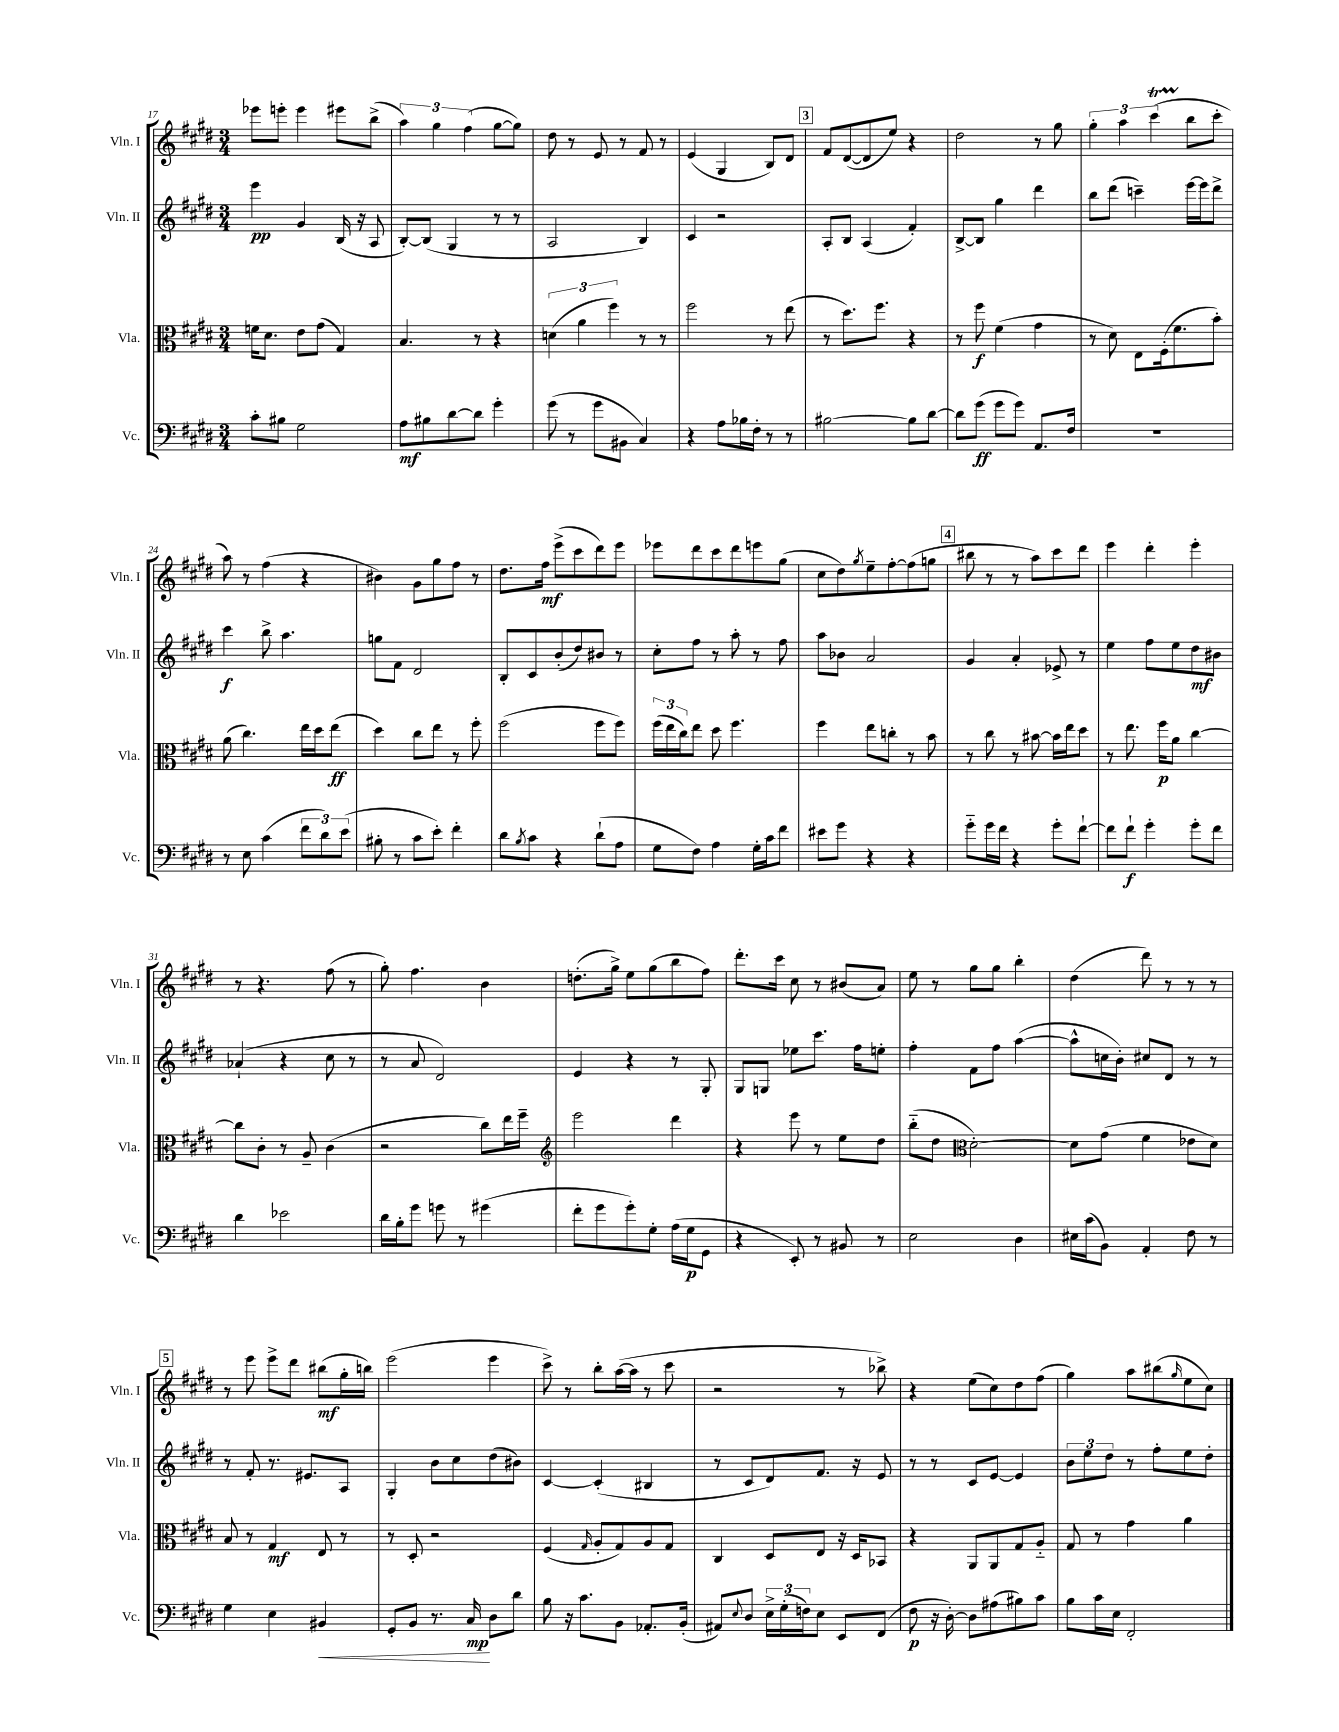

**kern	**kern	**kern	**kern
*staff4	*staff3	*staff2	*staff1
*clefF4	*clefC3	*clefG2	*clefG2
*k[f#c#g#d#]	*k[f#c#g#d#]	*k[f#c#g#d#]	*k[f#c#g#d#]
*M3/4	*M3/4	*M3/4	*M3/4
8c#'	16f	4eee	8eee-
.	8.d#	.	.
8B#	.	.	8eee'
2G#	8e	4g#	4eee
.	(8g#	.	.
.	4G#)	(16B	8eee#
.	.	16r	.
.	.	8A	(8bb^
=	=	=	=
8A	4.B	[8B')	6aa)
8B#	.	(8B]	.
.	.	.	6gg#
[8d#	.	4G#	.
.	.	.	(6ff#
8d#]	8r	.	.
4g#'	4r	8r	[8gg#
.	.	8r	8gg#])
=	=	=	=
(8g#	(6d	2A	8dd#
8r	.	.	8r
.	6a	.	.
8g#	.	.	8e
.	6ff#)	.	.
8BB#	.	.	8r
4C#)	8r	4B)	8f#
.	8r	.	8r
=	=	=	=
4r	2ff#	4c#	(4e
8A	.	2r	4G#
16B-	.	.	.
16F#'	.	.	.
8r	8r	.	8B)
8r	(8ee	.	8d#
=	=	=	=
[2B#	8r	8A'	8f#
.	8.dd#)	8B	([8d#
.	.	(4A	8d#]
.	8.ff#	.	.
.	.	.	8ee)
8B#]	4r	4f#')	4r
[8d#	.	.	.
=	=	=	=
8d#]	8r	[8B^	2dd#
(8g#	8ff#	8B]	.
8g#	(4f#	4gg#	.
8g#)	.	.	.
8.AA	4g#	4ddd#	8r
.	.	.	8gg#
16F#	.	.	.
=	=	=	=
2.r	8r	8bb	6gg#'
.	8d#)	(8ddd#	.
.	.	.	6aa
.	8E	4ccc~)	.
.	.	.	(6ccc#
.	(16F#'	.	.
.	8.f#	.	.
.	.	[16eee	8bb
.	.	16eee]	.
.	8b')	8ddd#^	8ccc#'
=	=	=	=
8r	(8a	4ccc#	8aa)
8E	4.cc#)	.	8r
(4c#	.	8bb^	(4ff#
.	.	4.aa	.
12f#	16ee	.	4r
.	16dd#	.	.
12d#)	.	.	.
.	(8ee	.	.
(12e	.	.	.
=	=	=	=
8B#'	4dd#)	8gg	4b#)
8r	.	8f#	.
8c#	8cc#	2d#	8g#
8e')	8ee	.	8gg#
4f#'	8r	.	8ff#
.	8ff#'	.	8r
=	=	=	=
8d#	(2ff#	8B'	8.dd#
8qB	.	.	.
8c#	.	8c#	.
.	.	.	16ff#
4r	.	(8b'	(8eee^
.	.	8dd#)	8ccc#
(8d#`	8ff#	8b#	8ddd#)
8A	8ff#)	8r	8eee
=	=	=	=
8G#	(24ff#	8cc#'	8eee-
.	24ee	.	.
.	24cc#)	.	.
8F#)	8ee	8ff#	8ddd#
4A	8dd#	8r	8ccc#
.	4.ff#	8aa'	8ddd#
16G#'	.	8r	8eee
16c#	.	.	.
8f#	.	8ff#	(8gg#
=	=	=	=
8e#	4ff#	8aa	8cc#
8g#	.	8b-	8dd#)
.	.	.	8qgg#
4r	8ee	2a	8ee~
.	8cc'	.	[8ff#'
4r	8r	.	(8ff#]
.	8b	.	8gg
=	=	=	=
8g#'~	8r	4g#	8bb#
16g#	8cc#	.	8r
16f#	.	.	.
4r	8r	4a'	8r
.	[8b#	.	8aa)
8g#'	16b#]	8e-^	8ccc#
.	16ee	.	.
[8f#`	8dd#	8r	8ddd#
=	=	=	=
8f#]	8r	4ee	4eee
8f#`	8.ee	.	.
4g#'	.	8ff#	4ddd#'
.	16ff#	.	.
.	8a	8ee	.
8g#'	[4cc#	8dd#	4eee'
8f#	.	8b#	.
=	=	=	=
4d#	8cc#]	(4a-`	8r
.	8c#'	.	4.r
2e-	8r	4r	.
.	8A~	.	.
.	(4c#	8cc#	(8ff#
.	.	8r	8r
=	=	=	=
16d#	2r	8r	8gg#')
16B'	.	.	.
8g#	.	8a	4.ff#
8g	.	2d#)	.
8r	.	.	.
(4g#	8cc#)	.	4b
.	16ee	.	.
.	16ff#~	.	.
=	=	=	=
*	*clefG2	*	*
8f#'	2eee	4e	(8.dd'
8g#	.	.	.
.	.	.	16gg#^)
8g#')	.	4r	8ee
8G#'	.	.	(8gg#
(16A	4ddd#	8r	8bb
16G#	.	.	.
8GG#	.	8G#'	8ff#)
=	=	=	=
4r	4r	8G#	8.ddd#'
.	.	8G	.
.	.	.	16ccc#
8EE')	8eee	8ee-	8cc#
8r	8r	8.ccc#	8r
8BB#	8ee	.	(8b#
.	.	16ff#	.
8r	8dd#	8ee'	8a)
=	=	=	=
2E	(8bb'~	4ff#'	8ee
.	8dd#	.	8r
*	*clefC3	*	*
.	[2d#')	8f#	8gg#
.	.	8ff#	8gg#
4D#	.	([4aa	4bb'
=	=	=	=
16E#	8d#]	8aa^^]	(4dd#
(16c#	.	.	.
8BB)	(8g#	16cc	.
.	.	16b')	.
4AA'	4f#	8cc#	8ddd#)
.	.	8d#	8r
8F#	8e-	8r	8r
8r	8d#)	8r	8r
=	=	=	=
4G#	8B	8r	8r
.	8r	8f#'	8eee
4E	4G#	8.r	8eee^
.	.	.	8ddd#
.	.	8.e#	.
4BB#	8E	.	(8bb#
.	8r	8A	16gg#'
.	.	.	16bb)
=	=	=	=
8GG#'	8r	4G#'	(2eee
8BB	8D#'	.	.
8.r	2r	8b	.
.	.	8cc#	.
16C#	.	.	.
8D#	.	(8dd#	4eee
8d#	.	8b#)	.
=	=	=	=
8B	(4F#	[4c#	8ccc#^)
16r	.	.	8r
8.c#	.	.	.
.	16qqG#	.	.
.	8A'	(4c#']	8bb'
8BB	8G#)	.	([16aa
.	.	.	16aa]
8.AA-'	8A	4B#	8r
.	8G#	.	8ccc#
(16BB'	.	.	.
=	=	=	=
8AA#)	4C#	8r	2r
8qqE	.	.	.
8D#	.	8c#	.
24E^	8D#	8d#)	.
(24G#'	.	.	.
24F)	.	.	.
8E	8E	8.f#	.
8EE	16r	.	8r
.	16D#	16r	.
(8FF#	8BB-	8e	8bb-^)
=	=	=	=
8F#	4r	8r	4r
16r	.	8r	.
[16D#')	.	.	.
8D#]	8AA	8c#	(8ee
(8A#	8AA	[8e	8cc#)
8B#)	8G#	4e]	8dd#
8c#	8A'~	.	(8ff#
=	=	=	=
8B	8G#	12b	4gg#)
.	.	12ee	.
16c#	8r	.	.
.	.	12dd#	.
16E	.	.	.
2FF#'	4g#	8r	8aa
.	.	8ff#'	(8bb#
.	.	.	16qqgg#
.	4a	8ee	8ee
.	.	8dd#'	8cc#)
==	==	==	==
*-	*-	*-	*-
